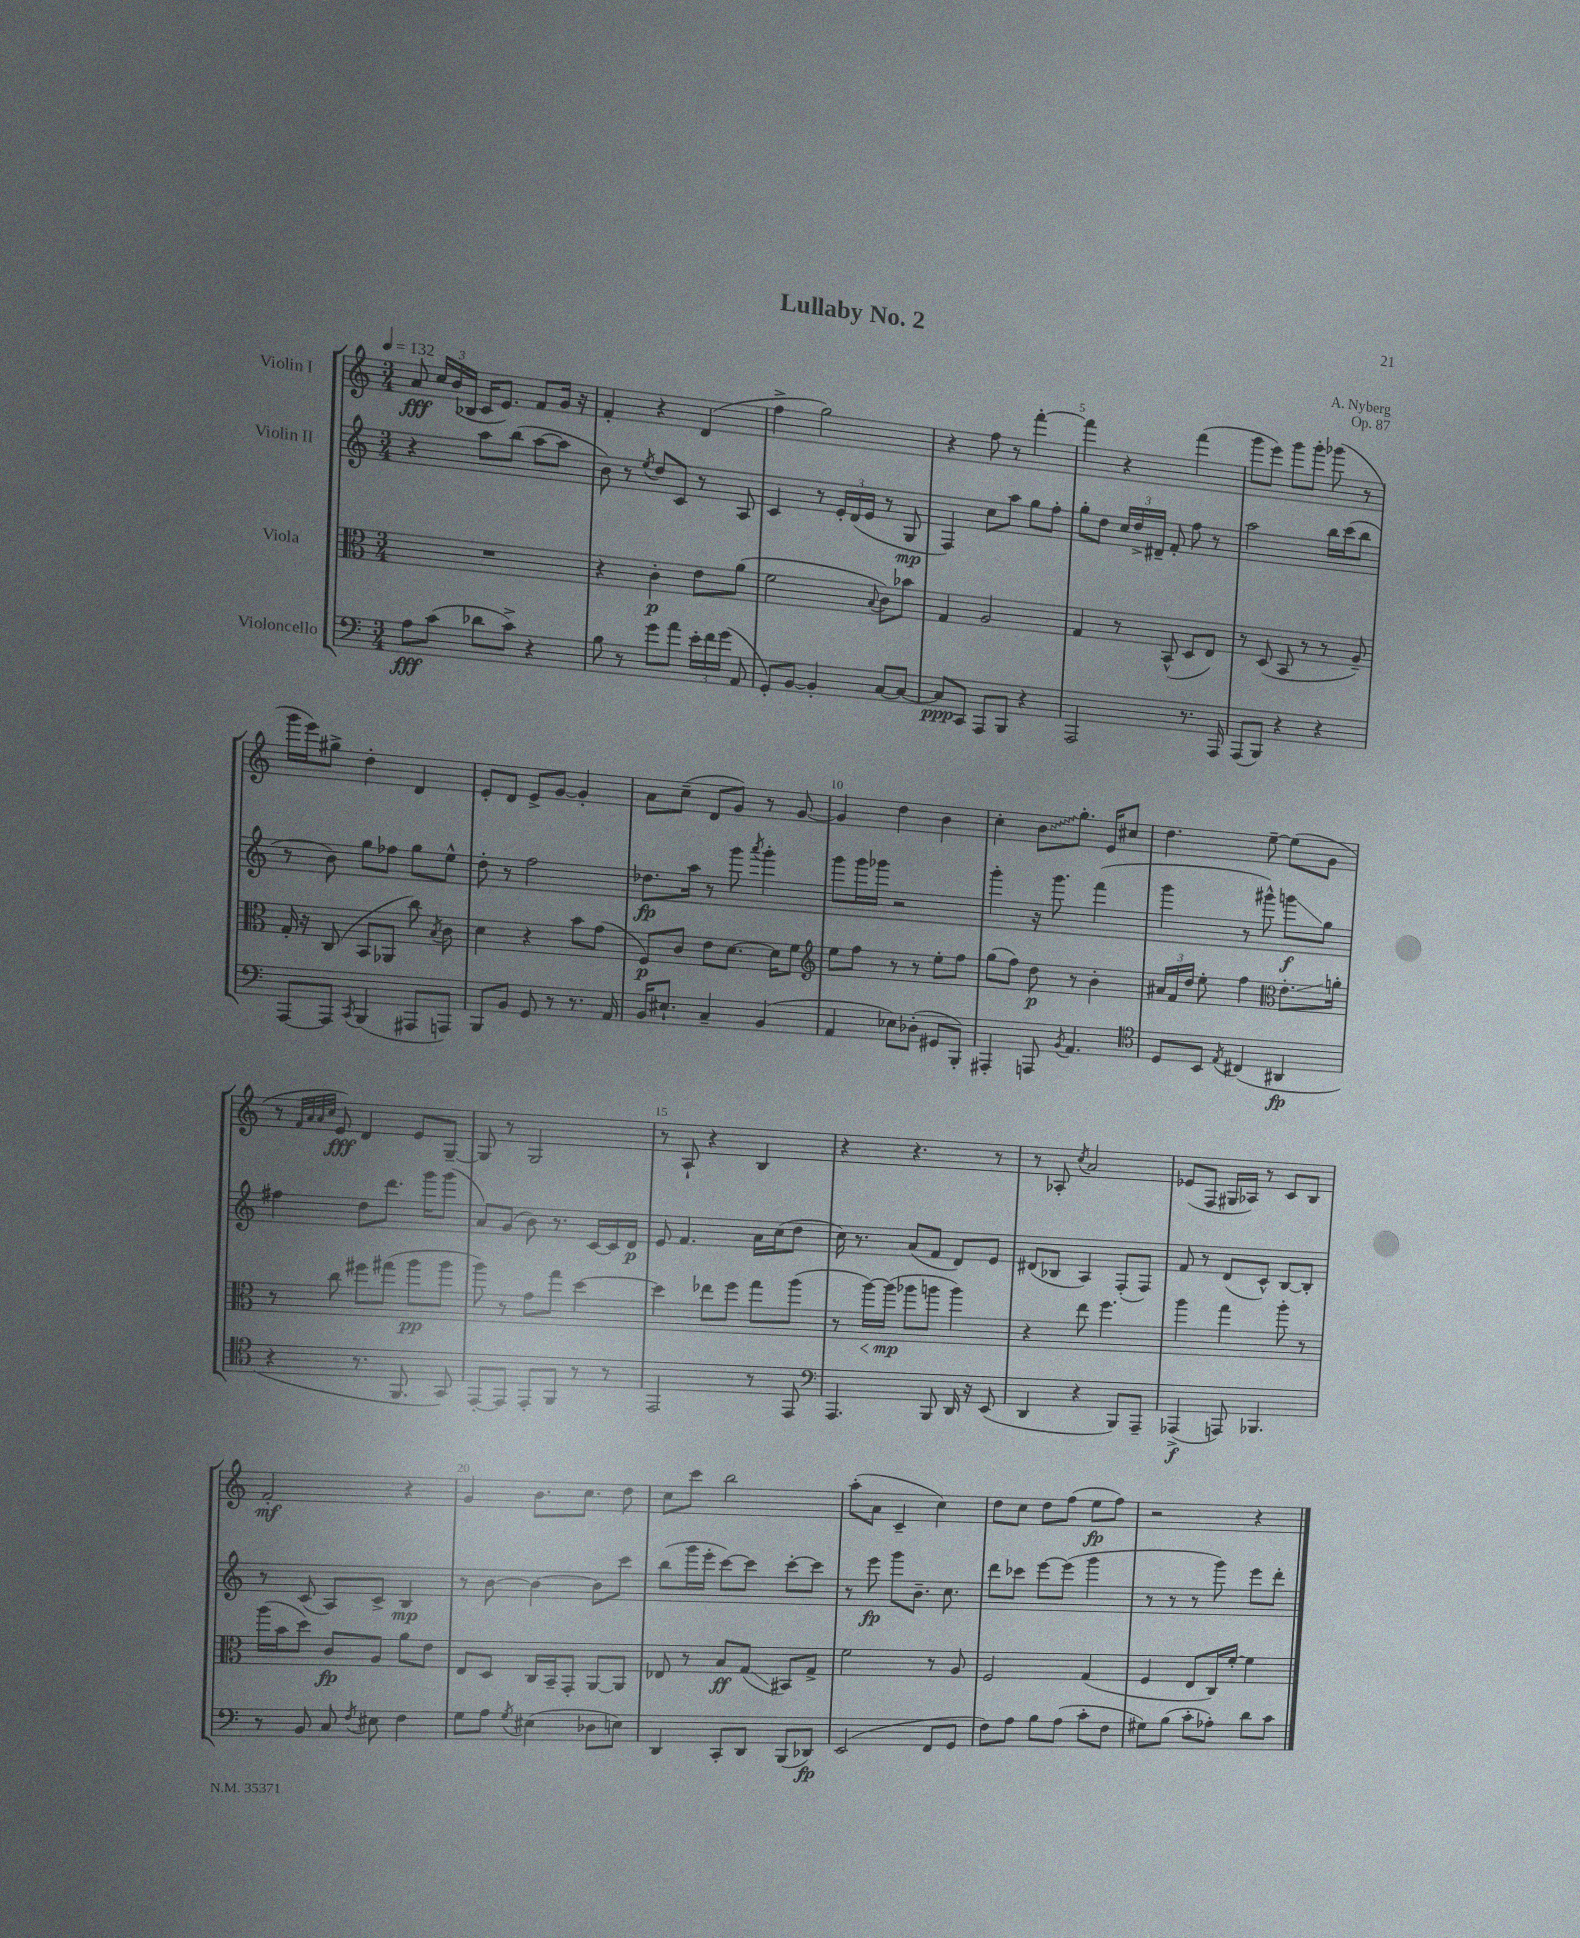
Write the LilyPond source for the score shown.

\header { title = "Lullaby No. 2" composer = "A. Nyberg" opus = "Op. 87" }
<<
\new StaffGroup <<
\new Staff = "s0" \with { instrumentName = "Violin I" } {
    \clef treble \key c \major \numericTimeSignature \time 3/4 \tempo 4 = 132
    \autoBeamOff a'8\fff \tuplet 3/2 { c''16[ b'16( bes16] } c'16[ e'8.]) f'8[ g'16] r16 |
    f'4-. r4 d'4( |
    f''4-> g''2) |
    r4 f''8 r8 f'''4~-. |
    f'''4 r4 f'''4( |
    g'''8[ e'''8]) g'''8[ g'''8]-. ges'''8( r8 |
    g'''16[ e'''16) gis''8]-> d''4-. d'4 |
    e'8[-. d'8] e'8[-> g'8]~ g'4-. |
    a'8[ c''8]--( d'8[ g'8]) r8 g'8~ |
    g'4 d''4 b'4 |
    c''4-. \once \override Glissando.style = #'zigzag b'8[\glissando g''8.]-. e'16[ cis''8] |
    d''4. e''8~-- e''8[( g'8] |
    r8 \grace { f'32[ a'32 a'32 c''32] } e'8\fff) d'4 e'8[ g8]~-- |
    g8 r8 g2 |
    r8 a8-! r4 b4 |
    r4 r4. r8 |
    r8 aes8-. \acciaccatura { c''8 } a'2 |
    ees'8[( f8] gis16[ aes16]) r8 c'8[ b8] |
    f'2-.\mf r4 |
    g'4 b'8.[ c''8.] d''8 |
    c''8[ c'''8] b''2 |
    a''8[-.( a'8] c'4-- c''4) |
    d''8[ c''8] d''8[ f''8]( e''8[\fp f''8]) |
    r2 r4 \bar "|." |
}
\new Staff = "s1" \with { instrumentName = "Violin II" } {
    \clef treble \key c \major \numericTimeSignature \time 3/4
    \autoBeamOff r4 a''8[ b''8]( a''8[~ a''8] |
    b'8) r8 \acciaccatura { e''8 } d''8[ c'8] r8 a8 |
    c'4 r8 \tuplet 3/2 { e'16[-. d'16( e'16] } r8 g8\mp |
    f4) c''8[ a''8] g''8[ f''8]-. |
    g''8[-. d''8] \tuplet 3/2 { c''16[ d''16-> dis'16]-- } f'8-. f''8 r8 |
    a''2 b''16[ c'''16( b''8] |
    r8 b'8) g''8[ fes''8] g''8[ e''8]-^ |
    d''8-. r8 f''2 |
    des''8.[\fp a''16] r8 g'''8 \acciaccatura { a'''8 } g'''4-. |
    g'''8[ g'''16 ges'''16] r2 |
    g'''4-. r16 g'''8. f'''4( |
    g'''4 r8 gis'''8-^) g'''8[\glissando\f g''8] |
    fis''4 d''8[ d'''8.] g'''16[ g'''8]( |
    a'8[) g'8]( b'8) r8. c'16[~ c'16 d'16]\p |
    e'8 f'4. a'16[ c''16( d''8] |
    c''16) r8. a'8[( f'8] d'8[) e'8] |
    dis'8[( bes8] a4) f8[-.( f8]) |
    f'8 r8 d'8[( c'8]-^) b8[~ b8]-. |
    r8 c'8( a8[) c'8]-> b4\mp |
    r8 b'8~ b'4~ b'8[ c'''8] |
    b''8[( g'''16 e'''16]-. c'''8[~) c'''8] c'''8[~-. c'''8] |
    r8 e'''8\fp g'''8[ b'8.]-- c''8. |
    d'''8[ ces'''8] e'''8[~ e'''8]( g'''4 |
    r8 r8 r8 g'''8) e'''8[ d'''8]-. \bar "|." |
}
\new Staff = "s2" \with { instrumentName = "Viola" } {
    \clef alto \key c \major \numericTimeSignature \time 3/4
    \autoBeamOff R2. |
    r4 c'4-.\p e'8[ a'8]( |
    f'2 \appoggiatura { b8 } c'8[) bes'8] |
    g4 a2 |
    g4 r8 b,8-^( d8[ e8]) |
    r8 d8( b,8 r8 r8 a8--) |
    g16-. r16 c8( b,8[ aes,8] c''8) \acciaccatura { b8 } c'8 |
    d'4 r4 b'8[ g'8]( |
    f8[\p) c'8] e'8[ d'8.]~ d'16[ f'8] |
    \clef treble e''8[ f''8] r8 r8 e''8[-. f''8] |
    g''8[( f''8]) d''8\p r8 b'4-. |
    \tuplet 3/2 { ais'16[ f'16 d''16] } e''8-. f''4 \clef alto e'8.[-.\glissando a'16]-. |
    r8 c''8 fis''8[ gis''8]( a''8[\pp a''8] |
    a''8) r8 g'8[ g''8] d''4~ |
    d''4 ees''8[ f''8] g''8[ a''8]( |
    r8 a''16[~\<) a''16]\mp\!( aes''8[ a''8] a''4) |
    r4 e''8 f''4. |
    a''4 g''4 a''8-. r8 |
    a''16[( b'16 d''8]) c'8[\fp a8] a'8[ e'8] |
    e8[ d8] c16[ b,16-- g,8]-. a,8[~ a,8] |
    ees8 r8 b8[\ff g8]\glissando( bis,8[) g8]-> |
    f'2 r8 a8 |
    f2 g4( |
    f4 e8[ c16) f'16]~-. f'4 \bar "|." |
}
\new Staff = "s3" \with { instrumentName = "Violoncello" } {
    \clef bass \key c \major \numericTimeSignature \time 3/4
    \autoBeamOff a8[\fff c'8]( des'8[ c'8]->) r4 |
    b8 r8 g'8[ a'8] \tuplet 3/2 { e'16[-. f'16 g'16]( } a,8 |
    g,8[-.) b,8]~ b,4-. c8[~ c8]~ |
    c8[\ppp c,8] a,,8[ b,,8] r4 |
    a,,2 r8. a,,16 |
    a,,8[( b,,8]) r4 r4 |
    a,,8[~ a,,8] \acciaccatura { c,8 } b,,4( ais,,8[ a,,8]) |
    b,,8[ b,8] g,8 r8 r8. a,16 |
    b,16[ eis8.]-! c4-- b,4( |
    a,4 ees8[) des8]-.( gis,8[ b,,8]-.) |
    ais,,4-. a,,8 \acciaccatura { b,8 } a,4. |
    \clef tenor d8[ b,8] \acciaccatura { e8 } cis4( ais,4\fp |
    r4 r8. f,8. g,8) |
    e,8[~-. e,8] e,8[-. f,8] r8 r8 |
    e,2 r8 e,8 |
    \clef bass a,,4. b,,8 d,16 r16 e,8( |
    d,4 r4 b,,8[) a,,8]-- |
    aes,,4->\f( a,,8) bes,,4. |
    r8 b,8 c8 \acciaccatura { f8 } eis8 f4 |
    g8[ a8] \acciaccatura { g8 } eis4( des8[ e8]) |
    d,4 c,8[-. d,8] b,,8[( des,8]\fp) |
    e,2( f,8[ g,8] |
    f8[) a8] b8[ a8]( c'8[-. f8] |
    gis8[) b8]( c'8[-. aes8]-.) d'8[ c'8] \bar "|." |
}
>>
>>
\layout { \context { \Score \override BarNumber.break-visibility = ##(#f #t #t) barNumberVisibility = #(every-nth-bar-number-visible 5) } }
